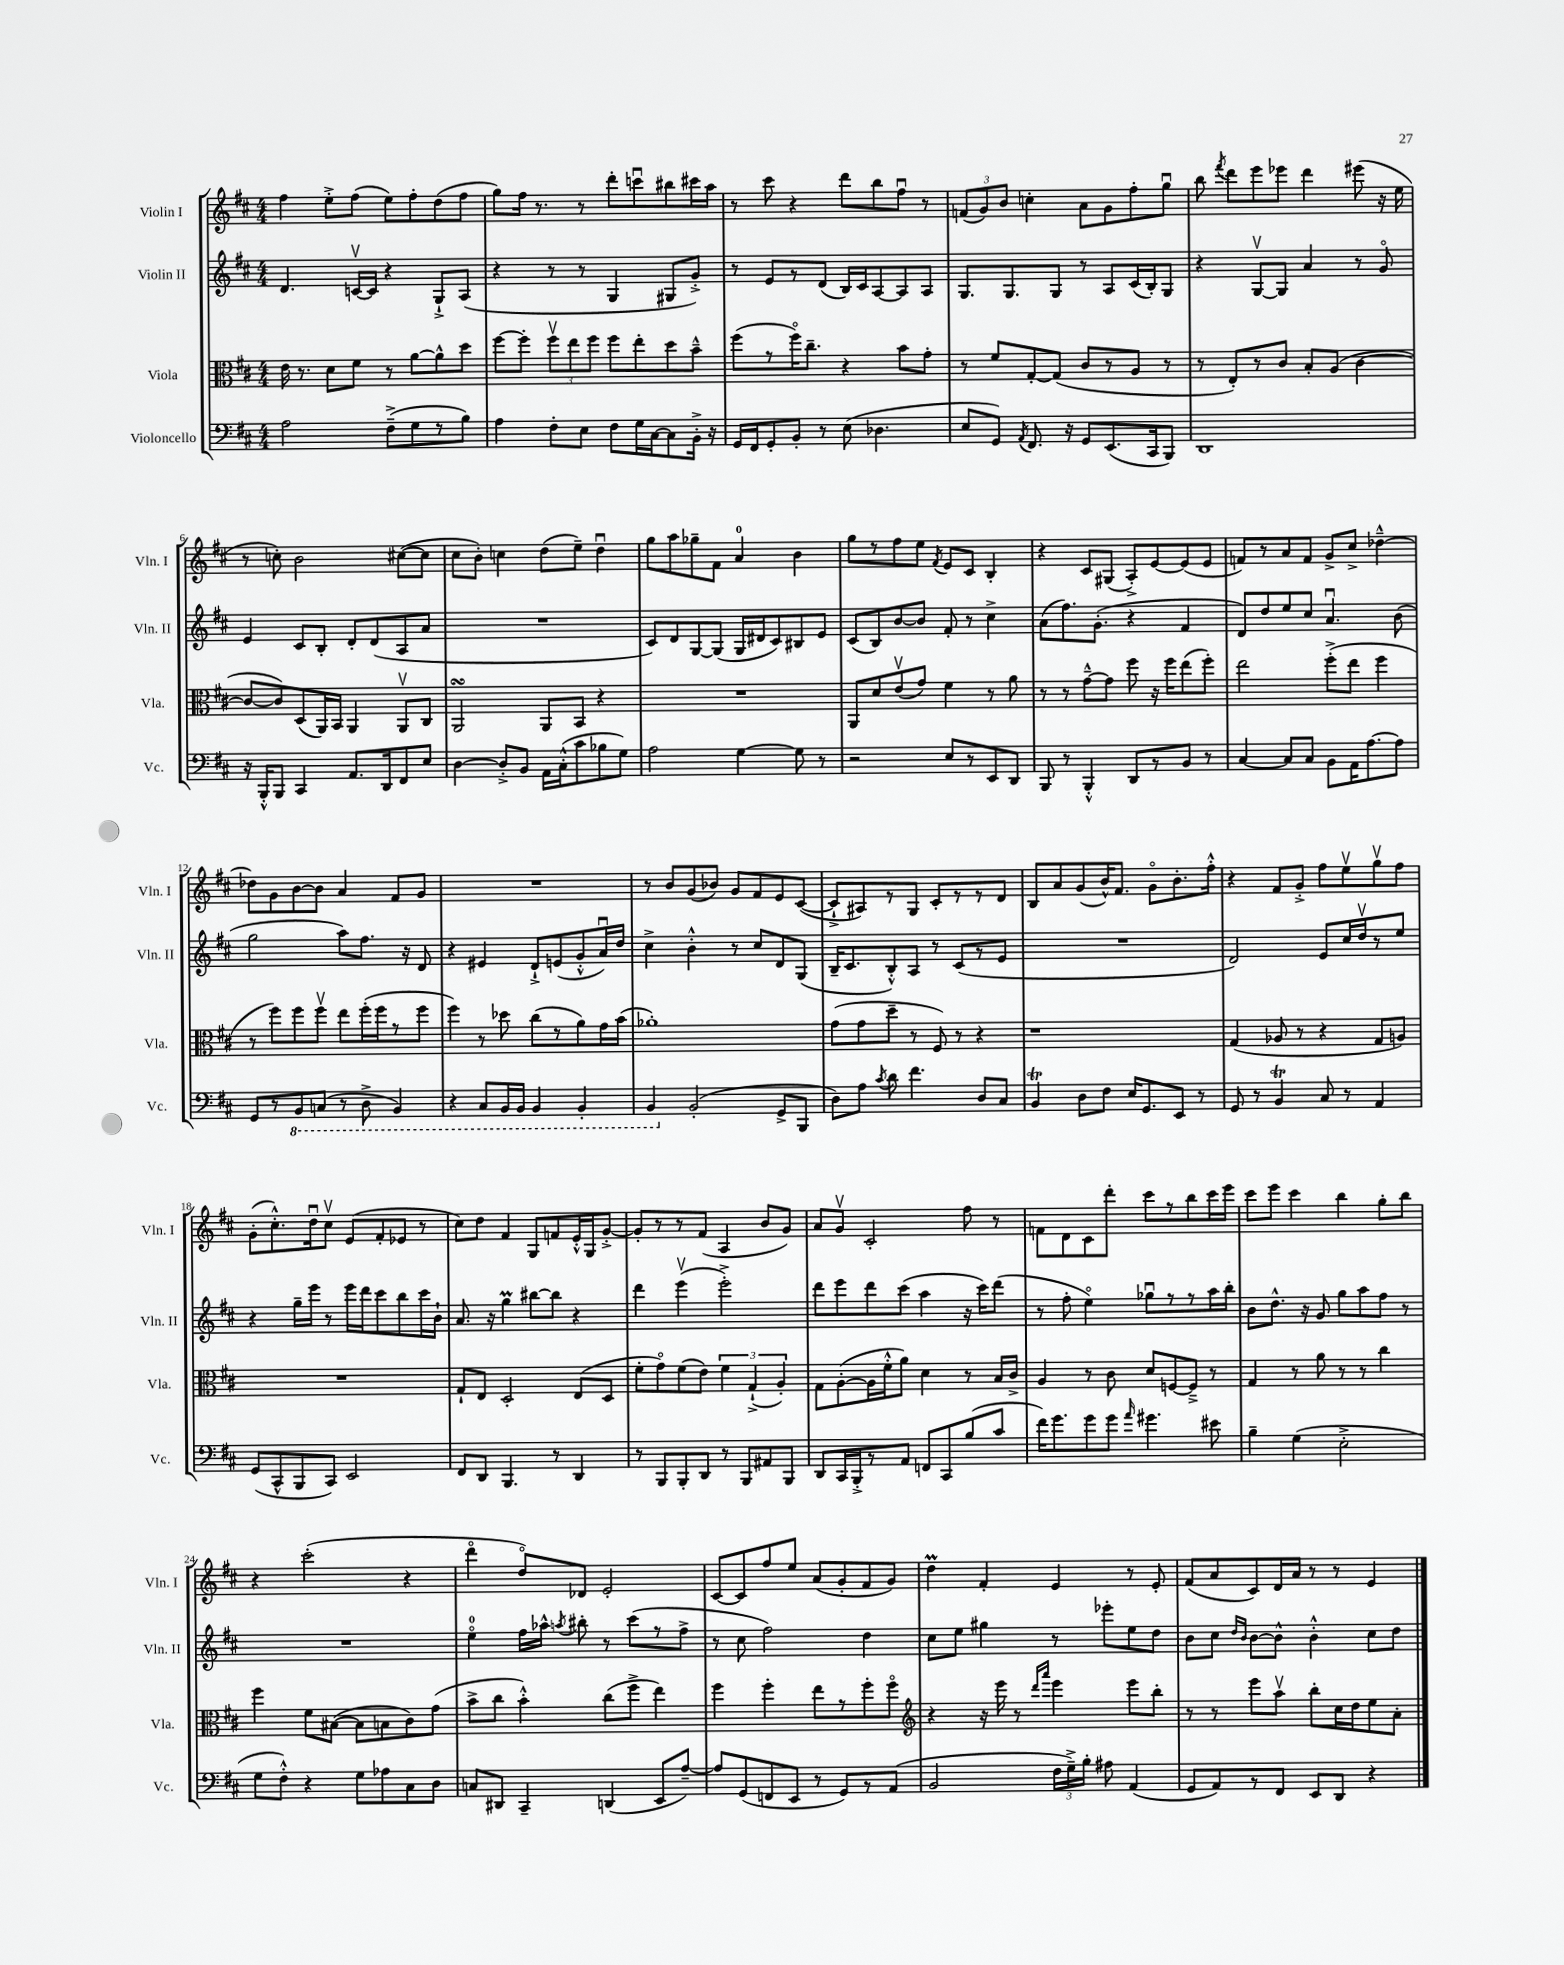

**kern	**kern	**kern	**kern
*staff4	*staff3	*staff2	*staff1
*clefF4	*clefC3	*clefG2	*clefG2
*k[f#c#]	*k[f#c#]	*k[f#c#]	*k[f#c#]
*M4/4	*M4/4	*M4/4	*M4/4
2A	16e	4.d	4ff#
.	8.r	.	.
.	8d	.	8ee'^
.	8f#	[16cv	(8ff#
.	.	16c]	.
(8F#~^	8r	4r	8ee)
8G	[8a	.	8ff#'
8r	8a^^]	8G`^	(8dd
8B)	8dd	(8A	8ff#
=	=	=	=
4A	[8ff#	4r	8gg)
.	8ff#']	.	16ff#
.	.	.	8.r
8F#'	12ff#v	8r	.
.	12ee	.	.
8E	.	8r	8r
.	12ff#	.	.
8F#	8ff#	4G	8ddd'
16G	8ee'	.	8cccu
[16C#	.	.	.
8C#]	8dd	8G#	8bb#
16BB'^	8b~^^	8g'^)	16ccc#
16r	.	.	16aa
=	=	=	=
16GG	(8ff#	8r	8r
16FF#	.	.	.
8GG'	8r	8e	8ccc#
8BB'	16ff#o)	8r	4r
.	8.cc#~	.	.
8r	.	(8d	.
(8E	4r	16B)	8ddd
.	.	16c#	.
4.D-	.	[8A	8bb
.	8b	8A]	8ff#u
.	8g'	8A	8r
=	=	=	=
8E	8r	8.G	(12f
.	.	.	12g)
8GG)	8f#	.	.
.	.	.	12b
.	.	8.G	.
8qAA	.	.	.
8.FF#	[8G'	.	4cc'
.	(8G]	8G	.
16r	.	.	.
8GG	8c#	8r	8a
(8.EE	8r	8A	8g
.	8A	(16c#	8ff#'
16CC#	.	16B')	.
8BBB)	8r	8G	8ggu
=	=	=	=
1DD	8r	4r	8bb
.	.	.	8qfff#
.	8E')	.	8ddd
.	8r	[8Gv	8eee
.	8c#	8G]	8eee-
.	8B'	4a	4ddd
.	(8A	.	.
.	[4c#	8r	(8eee#
.	.	8go	16r
.	.	.	16ee
=	=	=	=
16r	8c#_	4e	8r
16BBB'^^	.	.	.
8BBB	8c#])	.	8cc')
4CC#	(8D	8c#	2b
.	16AA)	8B'	.
.	16BB	.	.
8.AA	4AA	8d'	.
.	.	(8d	.
16DD	.	.	.
8FF#	8AAv	8A	([8cc#
8E	8C#	8a	8cc#]
=	=	=	=
[4D	2AA	1r	8cc#
.	.	.	8b')
8D'^]	.	.	4cc
8BB	.	.	.
16AA	8AA	.	(8dd
(16C#'^^	.	.	.
8c#	8BB	.	8ee~)
8B-	4r	.	4ddu
8G)	.	.	.
=	=	=	=
2A	1r	8c#)	8gg
.	.	8d	8aa
.	.	[8G	8gg-~
.	.	(8G]	8f#
[4G	.	16G	4a
.	.	16d#	.
.	.	8c#)	.
8G]	.	8B#	4b
8r	.	8e	.
=	=	=	=
2r	8AA	(8c#	8gg
.	8d	8B)	8r
.	(8ev	[8b	8ff#
.	8g)	8b]	8ee
.	.	.	8qf#
8E	4f#	8f#'	8e
8r	.	8r	8c#
8EE	8r	4cc#^	4B'
8DD	8a	.	.
=	=	=	=
8BBB	8r	(8a	4r
8r	8r	8.ff#)	.
4BBB'^^	[8g~^^	.	8c#
.	.	(8.g'	.
.	8g]	.	(8G#
8DD	8ff#	4r	8A'^)
8r	16r	.	[8e
.	16ff#	.	.
8BB	(8ee	4f#	(8e]
8r	8ff#')	.	8e
=	=	=	=
[4C#	2ee	8d)	8f)
.	.	8dd	8r
8C#]	.	8ee	8a
8C#	.	8cc#	8f
8BB	(8ff#'^	4.au	8g^
16AA	8ee	.	8cc#^
[8.A	.	.	.
.	4ff#	.	[4dd-~^^
8A]	.	(8b	.
=	=	=	=
8GG	8r	2gg	8dd-]
8r	8ff#)	.	8g
8BBB	8ff#	.	[8b
(8CC	8ff#v	.	8b]
8r	8ee	8aa)	4a
8DD^	(16ff#'	8.ff#	.
.	16ff#	.	.
4BBB)	8r	.	8f#
.	.	16r	.
.	8ff#	8d	8g
=	=	=	=
4r	4ff#)	4r	1r
8CC#	8r	4e#	.
16BBB	8dd-	.	.
16BBB	.	.	.
4BBB	(8cc#	8d`^	.
.	8r	(8e	.
4BBB'	8a)	8g'^^	.
.	16g	16au)	.
.	(16b	16dd	.
=	=	=	=
4BBB	1a-')	4cc#^	8r
.	.	.	8b
(2BB'	.	4b'^^	(8g
.	.	.	8b-)
.	.	8r	8g
.	.	8cc#	8f#
8GG^	.	8d	8e
8BBB	.	(8G	([8c#
=	=	=	=
8D)	(8g	16B~	8c#`^]
.	.	8.c#	.
8A	8g	.	8A#)
8qc#	.	.	.
8d	8dd~	8B'^^)	8r
4.f#	8r	8A	8G
.	8F#)	8r	8c#'
.	8r	(8c#	8r
8D	4r	8r	8r
8C#	.	8e	8d
=	=	=	=
4BB	1r	1r	8B
.	.	.	8a
8D	.	.	(8g
8F#	.	.	16b^^)
.	.	.	8.f#
16E	.	.	.
8.GG	.	.	.
.	.	.	8go
8EE	.	.	8.b'
8r	.	.	.
.	.	.	16ff#'^^
=	=	=	=
8GG	(4G	2d)	4r
8r	.	.	.
4BB	8A-	.	8f#
.	8r	.	8g'^
8C#	4r	8e	8ff#
8r	.	16cc#	8eev
.	.	16ddv	.
4AA	8G	8r	8ggv
.	8A)	8ee	8ff#
=	=	=	=
(8GG	1r	4r	(8g'
8CC#^^	.	.	8.cc#'^^)
8BBB	.	16gg~	.
.	.	16eee	16ddu
8CC#)	.	8r	8cc#v
2EE	.	16eee	(8e
.	.	16ddd	.
.	.	8ccc#	8f#'
.	.	8bb	8e-
.	.	16ccc#	8r
.	.	16b`	.
=	=	=	=
8FF#	8G`	8.a	8cc#)
8DD	8E	.	8dd
.	.	16r	.
4.BBB	2D'	4gg	4f#
.	.	[8bb#	8G
8r	.	8bb#]	8f
4DD	(8E	4r	16e'^^
.	.	.	16G
.	8D	.	[8g'^
=	=	=	=
8r	8f#'	4ddd	8g']
8BBB	8go)	.	8r
8BBB'	(8f#	(4eeev	8r
8DD	8e)	.	(8f#
8r	6f#	2eee'^)	4A
8BBB	.	.	.
.	(6G`^	.	.
8AA#	.	.	8b
.	6A')	.	.
8BBB	.	.	8g)
=	=	=	=
8DD	8G	8ddd	8a
16CC#	([8A'	8eee	8gv
16BBB'^	.	.	.
8r	16A]	8ddd	2c#'
.	16f#'^^	.	.
8AA	8a)	(8ccc#	.
8FF	4d	4aa	.
8CC#	.	.	.
(8B	8r	16r	8ff#
.	.	16ccc#)	.
8c#	16B	(8ddd	8r
.	16c#^	.	.
=	=	=	=
16f#)	4A	8r	8f
8.g	.	.	.
.	.	8ff#'	8d
8g	8r	4eeo)	8c#
8g	8c#	.	8ddd'
16qqa	.	.	.
4.g#	8d	8gg-u	8ccc#
.	[8F	8r	8r
.	8F~^]	8r	8bb
8e#	8r	16aa	16ccc#
.	.	16bb'	16eee
=	=	=	=
4B~	4G	8b	8ccc#
.	.	8.dd^^	8eee
(4G	8r	.	4ccc#
.	.	16r	.
.	8a	8g	.
2E'^	8r	8gg	4bb
.	8r	8aa	.
.	4cc#	8ff#	8gg'
.	.	8r	8bb
=	=	=	=
8G	4ff#	1r	4r
8F#'^^)	.	.	.
4r	8f#	.	(2ccc#'
.	([8B#	.	.
8G	8B#]	.	.
8A-	8B	.	.
8C#	8c#)	.	4r
8D	(8g	.	.
=	=	=	=
8C	8b^	4eeo	4dddo
8DD#	8cc#	.	.
4CC#~	4b'^^)	16ff#	8ddo)
.	.	16aa-^^	.
.	.	8qaa	.
.	.	8bb#'	8d-
(4DD	(8cc#	8r	2e'
.	8ff#^	(8ccc#	.
8EE	4ee)	8r	.
[8A~)	.	8ff#^	.
=	=	=	=
8A]	4ff#	8r	[8c#
(8GG	.	8cc#	8c#]
8FF	4ff#'	2ff#)	8ff#
8EE	.	.	8ee
8r	8ee	.	(8a
8GG)	8r	.	8g'
8r	8ff#'	4dd	8f#
(8AA	8ff#o	.	8g)
=	=	=	=
*	*clefG2	*	*
2BB	4r	8cc#	4dd
.	.	8ee	.
.	16r	4gg#	4f#'
.	16eee	.	.
.	8r	.	.
.	16qqddd	.	.
.	16qqaaa	.	.
24F#	4eee	8r	4e
24G~^)	.	.	.
24B'	.	.	.
8A#	.	8eee-'	.
(4AA	8eee	8ee	8r
.	8bb'	8dd	8e'
=	=	=	=
8GG	8r	8b	(8f#
8AA)	8r	8cc#	8a
.	.	16qqdd	.
.	.	16qqb	.
8r	8eee	[8b	8c#)
8FF#	8aav	8b^^]	16d
.	.	.	16a
8EE	8bb'	4b'^^	8r
8DD	16cc#	.	8r
.	16dd	.	.
4r	8ee	8cc#	4e
.	8a'	8dd	.
==	==	==	==
*-	*-	*-	*-
